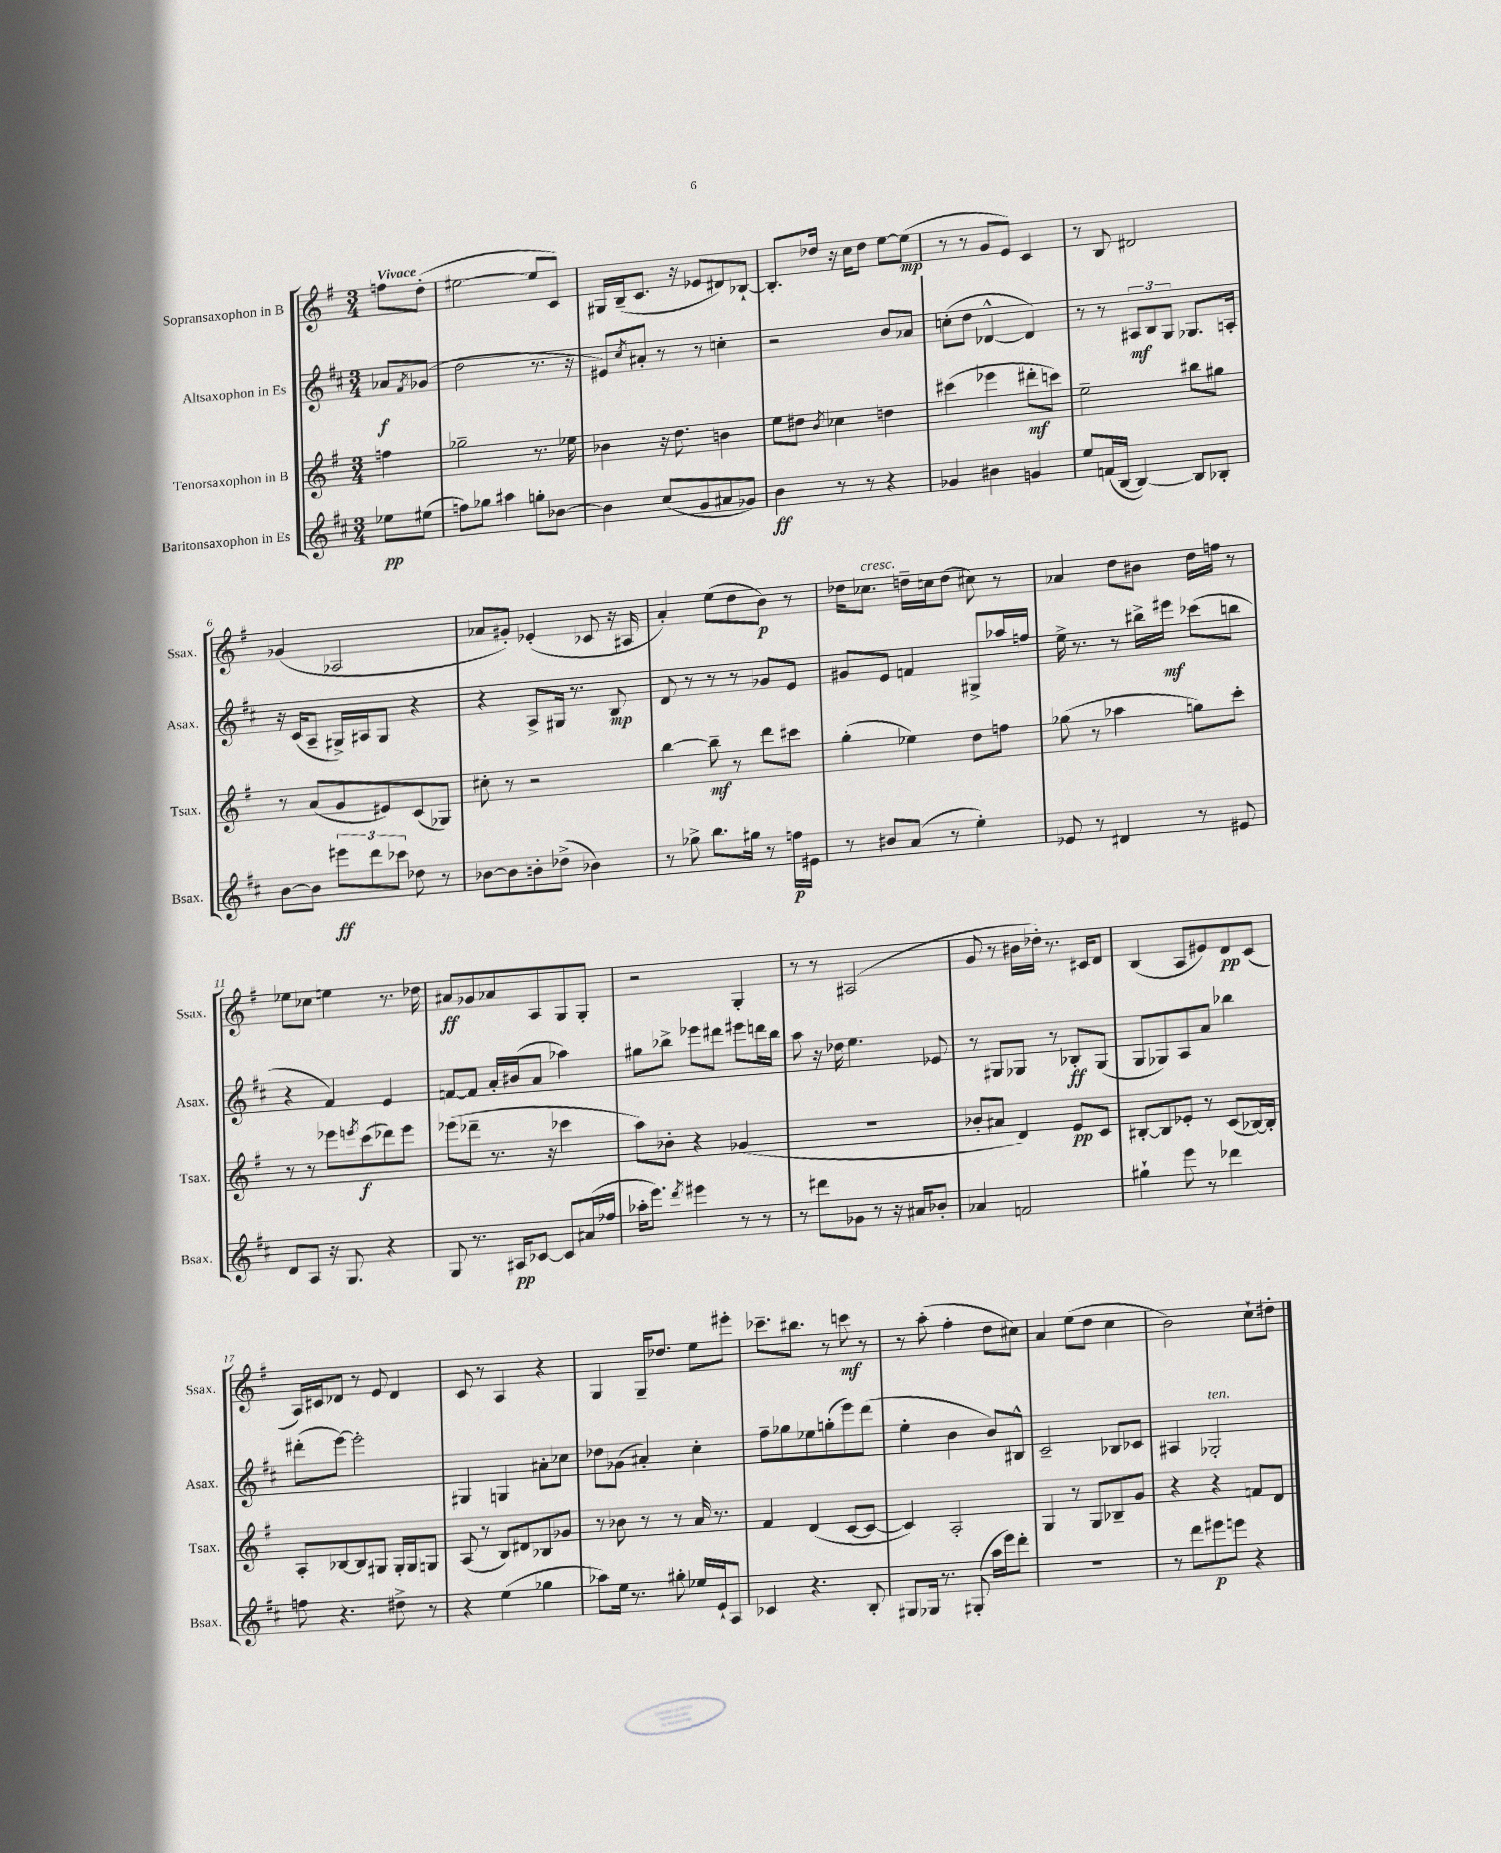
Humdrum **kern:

**kern	**dynam	**kern	**dynam	**kern	**dynam	**kern	**dynam
*part4	*part4	*part3	*part3	*part2	*part2	*part1	*part1
*staff4	*staff4	*staff3	*staff3	*staff2	*staff2	*staff1	*staff1
*I"Baritonsaxophon in Es	*	*I"Tenorsaxophon in B	*	*I"Altsaxophon in Es	*	*I"Sopransaxophon in B	*
*I'Bsax.	*	*I'Tsax.	*	*I'Asax.	*	*I'Ssax.	*
*clefG2	*	*clefG2	*	*clefG2	*	*clefG2	*
*k[f#c#]	*	*k[f#]	*	*k[f#c#]	*	*k[f#]	*
*M3/4	*	*M3/4	*	*M3/4	*	*M3/4	*
=	=	=	=	=	=	=	=
!	!	!	!	!	!	!LO:TX:a:B:t=Vivace	!
8ee-X\L	pp	4ffn\	.	8a-X/L	f	8ffn\L	.
.	.	.	.	8qf#/	.	.	.
(8ee#X\J	.	.	.	(8g-X/J	.	(8dd'\J	.
=1	=1	=1	=1	=1	=1	=1	=1
8ffn\L)	.	2gg-X~\	.	2dd\	.	[2ee#X\	.
8gg-X\J	.	.	.	.	.	.	.
4aa#X\	.	.	.	.	.	.	.
8ggn'\L	.	8.r	.	8.r	.	8ee#/L]	.
[8b-X\J	.	.	.	.	.	8c/J)	.
.	.	16ee-X\	.	16r	.	.	.
=2	=2	=2	=2	=2	=2	=2	=2
4b-\]	.	4b-X\	.	8e#X/L)	.	16G#X/LL	.
.	.	.	.	.	.	(16B~/J	.
.	.	.	.	8qcc#/	.	.	.
.	.	.	.	8a#X'/J	.	8.c/J	.
(8cc#/L	.	16r	.	8r	.	.	.
.	.	8.dd\	.	.	.	16r	.
8g/	.	.	.	8r	.	8e-X/L	.
8a#X/	.	4bn\	.	4ccn'\	.	8d#X/)	.
8g-X/J)	.	.	.	.	.	[8B-X`/J	.
=3	=3	=3	=3	=3	=3	=3	=3
4b\	ff	8ee\L	.	2r	.	8.B-'/L]	.
.	.	8dd#X\J	.	.	.	.	.
.	.	.	.	.	.	16dd-X/Jk	.
.	.	8qb/	.	.	.	.	.
8r	.	4cc-X\	.	.	.	16r	.
.	.	.	.	.	.	16cc\KL	.
8r	.	.	.	.	.	8dd-\J	.
4r	.	4ddn\	.	8b/L	.	[8ee\L	.
.	.	.	.	8a-X/J	.	(8ee\J]	mp
=4	=4	=4	=4	=4	=4	=4	=4
4g-X/	.	(4ccc#X\	.	(8ccn'\L	.	8r	.
.	.	.	.	8dd\J	.	8r	.
4b#X\	.	4eee-X\	.	[4d-X^^/	.	8g/L	.
.	.	.	.	.	.	8e/J)	.
4gn/	.	8ddd#X'\L	mf	4d-/])	.	4c/	.
.	.	8cccn\J)	.	.	.	.	.
=5	=5	=5	=5	=5	=5	=5	=5
8ee/L	.	2ee~\	.	8r	.	8r	.
(16fn/L	.	.	.	8r	.	8B/	.
[16B/JJ	.	.	.	.	.	.	.
4B/_)	.	.	.	12A#X/L	mf	2d#X/	.
.	.	.	.	12B/	.	.	.
.	.	.	.	12G/J	.	.	.
8B/L]	.	8bb#X\L	.	8.G-X/L	.	.	.
8B-X'/J	.	8gg#X\J	.	.	.	.	.
.	.	.	.	16An'/Jk	.	.	.
!!LO:LB:g=z
=6	=6	=6	=6	=6	=6	=6	=6
[8b\L	.	8r	.	16r	.	(4g-X/	.
.	.	.	.	(16c#/KL	.	.	.
8b\J]	.	(8a/L	.	8A~/J	.	.	.
12eee#X\L	ff	8g/	.	16G#X^/LL)	.	2A-X/	.
.	.	.	.	16A#X/J	.	.	.
12ddd\	.	.	.	.	.	.	.
.	.	8e#X/)	.	8G#/J	.	.	.
12ccc-X\J	.	.	.	.	.	.	.
8dd-X\	.	(8c/	.	4r	.	.	.
8r	.	8G-X/J)	.	.	.	.	.
=7	=7	=7	=7	=7	=7	=7	=7
[8b-X\L	.	8cc#X'\	.	4r	.	8a-X/L	.
8b-\]	.	8r	.	.	.	8g#X'/J)	.
8bn'\	.	2r	.	8A^/L	.	(4e-X'/	.
(8dd-X^\J	.	.	.	16G#X/Jk	.	.	.
.	.	.	.	8.r	.	.	.
4b-X\)	.	.	.	.	.	8c-X/	.
.	.	.	.	8B/	mp	16r	.
.	.	.	.	.	.	16A#X/	.
=8	=8	=8	=8	=8	=8	=8	=8
8r	.	[4bb\	.	8d/	.	4a'/)	.
8gg-X^\	.	.	.	8r	.	.	.
8.bb\L	.	8bb~\]	mf	8r	.	(8ee\L	.
.	.	8r	.	8r	.	8dd\	.
16gg#X\Jk	.	.	.	.	.	.	.
8r	.	8ddd\L	.	8g-X/L	.	8b\J)	p
16ffn\LL	p	8ccc#X\J	.	8e/J	.	8r	.
16e#X\JJ	.	.	.	.	.	.	.
=9	=9	=9	=9	=9	=9	=9	=9
8r	.	(4gg'\	.	8g#X/L	.	16dd-X\KL	.
!	!	!	!	!	!	!LO:TX:a:i:t=cresc.	!
.	.	.	.	.	.	8.cc-X\J	.
8b#X/L	.	.	.	8e/J	.	.	.
(8a/J	.	4ee-X\)	.	4fn/	.	16ddn~\LL	.
.	.	.	.	.	.	16ccn\J	.
8r	.	.	.	.	.	(8dd\J	.
4ee'\)	.	8dd\L	.	8G#X^/L	.	8cc#X\)	.
.	.	8ffn\J	.	16aa-X/L	.	8r	.
.	.	.	.	16ffn/JJ	.	.	.
=10	=10	=10	=10	=10	=10	=10	=10
8e-X/	.	(8gg-X\	.	16ee^\	.	4a-X/	.
.	.	.	.	8.r	.	.	.
8r	.	8r	.	.	.	.	.
4d#X/	.	4aa-X\	.	8r	.	8dd\L	.
.	.	.	.	16bb#X^\LL	.	8b#X\J	.
.	.	.	.	16eee#X\JJ	mf	.	.
8r	.	8ggn\L)	.	(8ccc-X\L	.	16dd\LL	.
.	.	.	.	.	.	16ffn\JJ	.
8e#X/	.	8ccc'\J	.	8bbn\J	.	8r	.
!!LO:LB:g=z
=11	=11	=11	=11	=11	=11	=11	=11
8d/L	.	8r	.	4r	.	8ee-X\L	.
8A/J	.	8r	.	.	.	8cc-X\J	.
16r	.	8eee-X\L	.	4f#/)	.	4een\	.
8.G/	.	.	.	.	.	.	.
.	.	8qeeen/	.	.	.	.	.
.	.	(8ccc\	f	.	.	.	.
4r	.	8ddd-X\)	.	4e/	.	8.r	.
.	.	8eee\J	.	.	.	.	.
.	.	.	.	.	.	16dd-X\	.
=12	=12	=12	=12	=12	=12	=12	=12
8G/	.	(8eee-X\L	.	[8fn/L	.	8a#X/L	ff
8.r	.	8ddd-X~\J	.	8f/J]	.	8g-X/	.
.	.	8.r	.	16a'/LL	.	8a-X/	.
16A#X/KL	pp	.	.	(16b#X/J	.	.	.
[8c-X/J	.	.	.	8a/J	.	8A/	.
.	.	16r	.	.	.	.	.
8c-/L]	.	4ccc-X\	.	4aa-X\)	.	8G/	.
(16a#X/L	.	.	.	.	.	8G'/J	.
16ff-X/JJ	.	.	.	.	.	.	.
=13	=13	=13	=13	=13	=13	=13	=13
16aa-X'\KL	.	8aa\L)	.	8gg#X\L	.	2r	.
8.eee\J)	.	.	.	.	.	.	.
.	.	8b-X'\J	.	8bb-X^\J	.	.	.
8qddd/	.	.	.	.	.	.	.
4eee#X\	.	4r	.	8eee-X\L	.	.	.
.	.	.	.	8ddd#X\J	.	.	.
8r	.	(4g-X/	.	8eee#X\L	.	4G'/	.
8r	.	.	.	16dddn\L	.	.	.
.	.	.	.	16bb-\JJ	.	.	.
=14	=14	=14	=14	=14	=14	=14	=14
8r	.	2.r	.	8aa\	.	8r	.
8ddd#X\L	.	.	.	16r	.	8r	.
.	.	.	.	16dd-X\	.	.	.
8g-X\J	.	.	.	4.ee\	.	(2A#X/	.
8r	.	.	.	.	.	.	.
16r	.	.	.	.	.	.	.
16a#X/KL	.	.	.	.	.	.	.
8b-X'/J	.	.	.	8e-X/	.	.	.
=15	=15	=15	=15	=15	=15	=15	=15
4a-X/	.	8b-X'/L	.	8r	.	8g/	.
.	.	8a#X/J	.	8G#X/L	.	8r	.
2fn/	.	4d/)	.	8G-X/J	.	16b#X\LL	.
.	.	.	.	.	.	16dd-X'\JJ)	.
.	.	.	.	8r	.	8.r	.
.	.	8e/L	pp	8B-X'/L	ff	.	.
.	.	.	.	.	.	16c#X/KL	.
.	.	8c/J	.	(8G-/J	.	8d/J	.
=16	=16	=16	=16	=16	=16	=16	=16
4gg#X`\	.	[8B#X'/L	.	8G/L	.	(4B/	.
.	.	8B#/]	.	8G-X/)	.	.	.
8eee\	.	8e-X'/J	.	8A/	.	8A/L	.
8r	.	8r	.	8a/J	.	8e#X/)	.
4ddd-X\	.	(8c/L	.	4bb-X\	.	8d/	pp
.	.	[16B-X/L)	.	.	.	(8c/J	.
.	.	16B-'/JJ]	.	.	.	.	.
!!LO:LB:g=z
=17	=17	=17	=17	=17	=17	=17	=17
8ffn\	.	8A'/L	.	(8ddd#X'\L	.	16A/LL)	.
.	.	.	.	.	.	16c#X/J	.
4.r	.	[8B-X/	.	[8eee\J)	.	8d-X/J	.
.	.	8B-/]	.	2eee'\]	.	8r	.
.	.	8G#X/J	.	.	.	8e/	.
8dd#X^\	.	16G#'/LL	.	.	.	4d-/	.
.	.	16G#/J	.	.	.	.	.
8r	.	8Gn/J	.	.	.	.	.
=18	=18	=18	=18	=18	=18	=18	=18
4r	.	(8A/	.	4G#X/	.	8c/	.
.	.	8r	.	.	.	8r	.
(4ee\	.	8B/L)	.	4Gn/	.	4A/	.
.	.	8d#X/	.	.	.	.	.
4gg-X\	.	8B-X/	.	8a#X'\L	.	4r	.
.	.	8g-X/J	.	8cc-X\J	.	.	.
=19	=19	=19	=19	=19	=19	=19	=19
8aa-X\L)	.	8r	.	8dd-X\L	.	4G/	.
16ee\Jk	.	8b-X\	.	(8g-X\J	.	.	.
8.r	.	.	.	.	.	.	.
.	.	8r	.	4a#X'/)	.	16G~/KL	.
.	.	.	.	.	.	8.dd-X/J	.
8gg#X'\	.	8r	.	.	.	.	.
16ee-X/LL	.	16a/	.	4cc#'\	.	8ee\L	.
16e`/J	.	8.r	.	.	.	.	.
8A/J	.	.	.	.	.	8eee#X'\J	.
=20	=20	=20	=20	=20	=20	=20	=20
4c-X/	.	4f#/	.	8ff#~\L	.	8.ccc-X~\L	.
.	.	.	.	8gg-X\	.	.	.
.	.	.	.	.	.	8.bb#X\J	.
4.r	.	(4d/	.	8ee-X\	.	.	.
.	.	.	.	(8ggn'\	.	8r	.
.	.	[8c/L	.	8eee\)	.	8cccn\	mf
8B'/	.	8c/J_	.	(8ddd\J	.	8r	.
=21	=21	=21	=21	=21	=21	=21	=21
8G#X/L	.	4c/])	.	4ee'\	.	8r	.
16G-X/Jk	.	.	.	.	.	(8aa'\	.
8.r	.	.	.	.	.	.	.
.	.	2A'/	.	4b\	.	4ff#'\	.
(8G#X'/	.	.	.	.	.	.	.
16aa\LL	.	.	.	8b/L)	.	8dd\L	.
16eee\J)	.	.	.	.	.	.	.
8ddd'\J	.	.	.	8B#X^^/J	.	8cc#X\J)	.
=22	=22	=22	=22	=22	=22	=22	=22
2.r	.	4G/	.	2c#~/	.	4a/	.
.	.	8r	.	.	.	(8ee\L	.
.	.	8G/L	.	.	.	8dd\J	.
.	.	8B-X~/	.	8B-X/L	.	4cc\	.
.	.	8g/J	.	8c-X/J	.	.	.
=23	=23	=23	=23	=23	=23	=23	=23
8r	.	4r	.	4A#X/	.	2b\)	.
8ddd\L	.	.	.	.	.	.	.
!	!	!	!	!LO:TX:a:i:t=ten.	!	!	!
8eee#X\	p	4r	.	2G-X'/	.	.	.
8eeen\J	.	.	.	.	.	.	.
4r	.	8fn/L	.	.	.	8cc`\L	.
.	.	8d/J	.	.	.	8dd#X'\J	.
==	==	==	==	==	==	==	==
*-	*-	*-	*-	*-	*-	*-	*-
